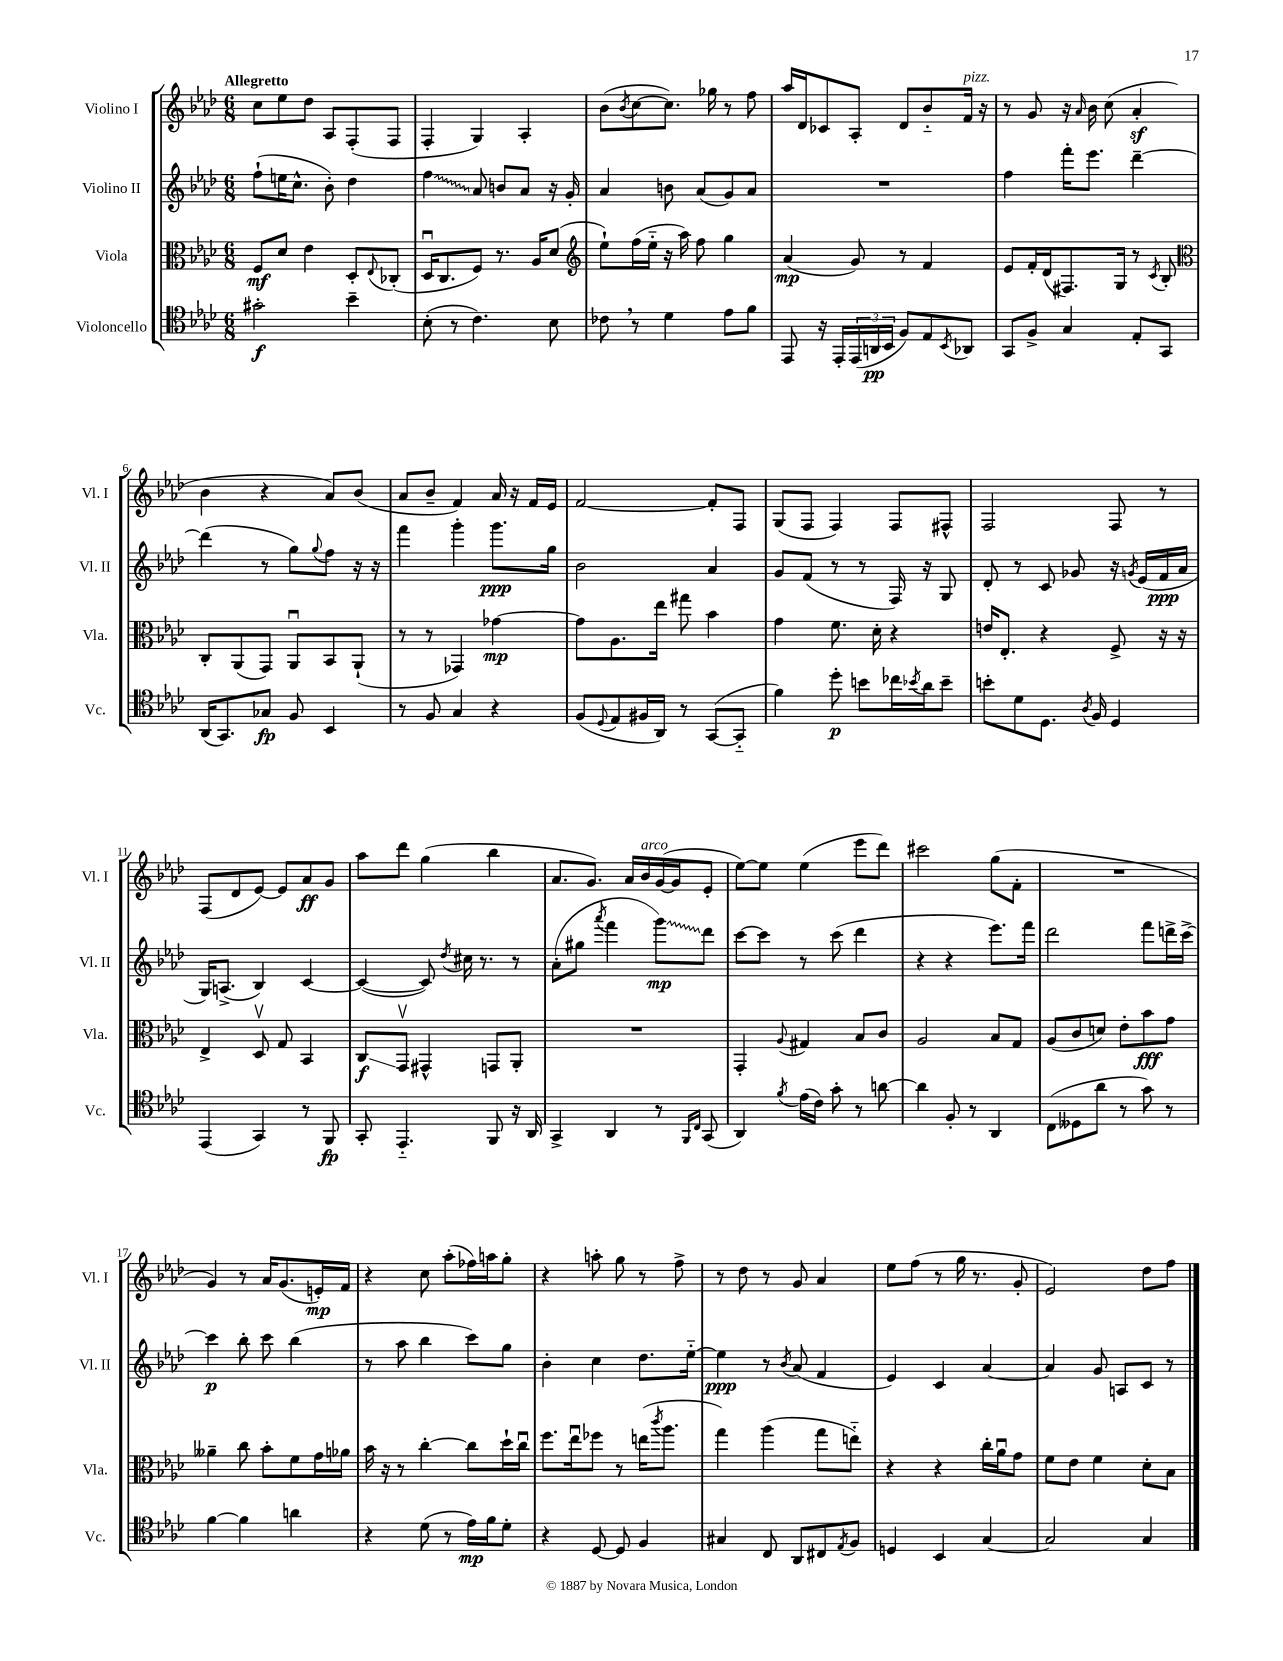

**kern	**kern	**kern	**kern
*staff4	*staff3	*staff2	*staff1
*clefC4	*clefC3	*clefG2	*clefG2
*k[b-e-a-d-]	*k[b-e-a-d-]	*k[b-e-a-d-]	*k[b-e-a-d-]
*M6/8	*M6/8	*M6/8	*M6/8
2g#'\	8F/L	(8ff`\L	8cc\L
.	8d-/J	16ee\K	8ee-\
.	.	8.cc^^\J	.
.	4e-\	.	8dd-\J
.	.	8b-'\)	8A-/L
4b-~\	8D-'/L	4dd-\	(8F'/
.	8qqE-/	.	.
.	(8C-'/J	.	8F/J
=	=	=	=
(8B-'\	16D-u/LK	4ff\	4F'/
.	8.C/	.	.
8r	.	.	.
4.c\)	8F/J)	8a-/	4G/)
.	8.r	8b/L	.
.	.	8a-/J	4A-'/
.	16A-/LK	.	.
8B-\	(8d-/J	16r	.
.	.	16g'/	.
=	=	=	=
*	*clefG2	*	*
8c-\	8ee-`\L)	4a-/	(8b-\L
.	.	.	8qb-/
8r	(16ff\L	.	[8cc\
.	16ee-'~\JJ	.	.
4d-\	16r	8b\	8.cc\]J)
.	16aa-\)	.	.
.	8ff\	(8a-/L	.
.	.	.	16gg-\
8e-\L	4gg\	8g/)	8r
8f\J	.	8a-/J	8ff\
=	=	=	=
8EE-/	(4a-/	2.r	16aa-/LL
.	.	.	16d-/J
16r	.	.	8c-/
16EE-'/LL	.	.	.
(24EE-/	8g/)	.	8A-'/J
24AA/	.	.	.
24BB-/JJ	.	.	.
8F/L)	8r	.	8d-/L
8E-/	4f/	.	8b-'~/
8qBB-/	.	.	.
8AA-/J	.	.	16f/Jk
.	.	.	16r
=	=	=	=
8GG/L	8e-/L	4ff\	8r
8F^/J	16f'/L	.	8g/
.	(16d-/J	.	.
4G/	8.F#/)	16fff'\LK	16r
.	.	.	16qqa-/
.	.	8.eee-\J	16b-\
.	.	.	(8cc\
.	16G/Jk	.	.
8E-'/L	8r	[4ddd-~\	4a-'/
.	8qc/	.	.
8GG/J	8B-'/	.	.
=	=	=	=
*	*clefC3	*	*
(16AA-/LK	8C'/L	(4ddd-\]	4b-\
8.GG/)	.	.	.
.	(8AA-/	.	.
8G-/J	8GG/J)	8r	4r
8F/	8AA-u/L	8gg\L)	.
.	.	8qqgg/	.
4BB-/	8BB-/	8ff\J	8a-/L)
.	(8AA-`/J	16r	(8b-/J
.	.	16r	.
=	=	=	=
8r	8r	4fff\	8a-/L
8F/	8r	.	8b-~/J
4G/	4GG-/)	4ggg'\	4f/)
4r	[4g-\	8.ggg\L	16a-/
.	.	.	16r
.	.	.	16f/LL
.	.	16gg\Jk	16e-/JJ
=	=	=	=
(8F/L	8g-\]L	2b-\	[2f/
8qqD-/	.	.	.
8E-/	8.A-\	.	.
16F#/L	.	.	.
16AA-/JJ)	16ee-\Jk	.	.
8r	8gg#\	.	.
([8GG/L	4b-\	4a-/	8f'/]L
8GG'~/]J	.	.	8F/J
=	=	=	=
4f\)	4g\	8g/L	(8G/L
.	.	(8f/J	8F/J
8dd-'\	8.f\	8r	4F/)
8b\L	.	8r	.
.	16d-'\	.	.
16cc-\L	4r	16F/)	8F/L
8qb-/	.	.	.
16a-\J	.	16r	.
8b-~\J	.	8G/	8F#^^/J
=	=	=	=
8b'\L	16e/LK	8d-'/	2F/
.	8.E-'/J	.	.
8d-\	.	8r	.
8.D-\J	4r	8c/	.
.	.	8g-/	.
8qA-/	.	.	.
16F/	.	.	.
4D-/	8F^/	16r	8F/
.	.	8qg/	.
.	.	(16e-/LL	.
.	16r	16f/	8r
.	16r	16a-/JJ	.
=	=	=	=
(4EE-/	4E-^/	16G/LK)	(8F/L
.	.	(8.A^/J	.
.	.	.	8d-/
4GG/)	8D-v/	4B-/)	[8e-/J)
.	8G/	.	8e-/]L
8r	4BB-/	[4c/	8a-/
8FF/	.	.	8g/J
=	=	=	=
8GG'/	8C/L	(4c/_	8aa-\L
4.EE-'~/	8GGv/J	.	8ddd-\J
.	4GG#^^/	8c/])	(4gg\
.	.	8qdd-/	.
.	.	16cc#\	.
.	.	8.r	.
8FF/	8GG/L	.	4bb-\
16r	8AA-'/J	8r	.
16AA-/	.	.	.
=	=	=	=
4GG^/	2.r	(8a-'\L	8.a-/L
.	.	8gg#\J	.
.	.	.	8.g/J)
.	.	8qaaa-/	.
4AA-/	.	4fff\	.
.	.	.	16a-/LL
.	.	.	16b-/
8r	.	8ggg\L)	([16g/
.	.	.	16g/]J
16qqFF/LL	.	.	.
16qqC/JJ	.	.	.
(8GG/	.	8ddd-\J	8e-'/J
=	=	=	=
4AA-/)	4GG'/	[8ccc\L	[8ee-\L)
.	.	8ccc\]J	8ee-\]J
8qf/	8qqA-/	.	.
(16e-\LL	4G#/	8r	(4ee-\
16c\JJ)	.	.	.
8g'\	.	(8ccc\	.
8r	8B-/L	4ddd-\	8eee-\L
[8a\	8c/J	.	8ddd-\J)
=	=	=	=
4a\]	2A-/	4r	2ccc#\
8F'/	.	4r	.
8r	.	.	.
4AA-/	8B-/L	8.eee-\L)	(8gg\L
.	8G/J	.	8f'\J
.	.	16fff\Jk	.
=	=	=	=
(8C\L	(8A-/L	2ddd-\	2.r
8D--\	8c/	.	.
8a-\J	8d/J)	.	.
8r	8e-'\L	.	.
8g\)	8b-\	8fff\L	.
8r	8g\J	16ddd^\L	.
.	.	[16ccc^\JJ	.
=	=	=	=
[4f\	4a--~\	4ccc\]	4g/)
4f\]	8cc\	8bb-'\	8r
.	8b-'\L	8ccc\	16a-/LK
.	.	.	(8.g/
4a\	8f\	(4bb-\	.
.	16g\L	.	16e'/L)
.	16a-\JJ	.	16f/JJ
=	=	=	=
4r	16b-\	8r	4r
.	16r	.	.
.	8r	8aa-\	.
(8d-\	[4cc'\	4bb-\	8cc\
8r	.	.	(8aa-'\L
16e-\LL)	8cc\]L	8ccc\L)	16ff-\L)
16f\J	.	.	16aa\J
8d-'\J	16dd-`\L	8gg\J	8gg'\J
.	16ccu\JJ	.	.
=	=	=	=
4r	8.ff\L	4b-'\	4r
.	16ee-u\k	.	.
[8D-/	8ff-\J	4cc\	8aa'\
8D-/]	8r	.	8gg\
4F/	(16ee\LK	8.dd-\L	8r
.	8qccc/	.	.
.	8.aa-\J	.	.
.	.	.	8ff^\
.	.	[16ee-'~\Jk	.
=	=	=	=
4G#/	4gg\)	4ee-\]	8r
.	.	.	8dd-\
8C/	(4aa-\	8r	8r
.	.	8qb-/	.
8AA-/L	.	(8a-/	8g/
8C#/	8gg\L	4f/	4a-/
8qE-/	.	.	.
8F/J	8ee'~\J)	.	.
=	=	=	=
4D/	4r	4e-/)	8ee-\L
.	.	.	(8ff\J
4BB-/	4r	4c/	8r
.	.	.	16gg\
.	.	.	8.r
[4G/	16cc'\LL	[4a-/	.
.	16a-u\J	.	.
.	8g\J	.	8g'/
=	=	=	=
2G/]	8f\L	4a-/]	2e-/)
.	8e-\J	.	.
.	4f\	8g/	.
.	.	8A/L	.
4G/	8d-'\L	8c/J	8dd-\L
.	8B-\J	8r	8ff\J
==	==	==	==
*-	*-	*-	*-
